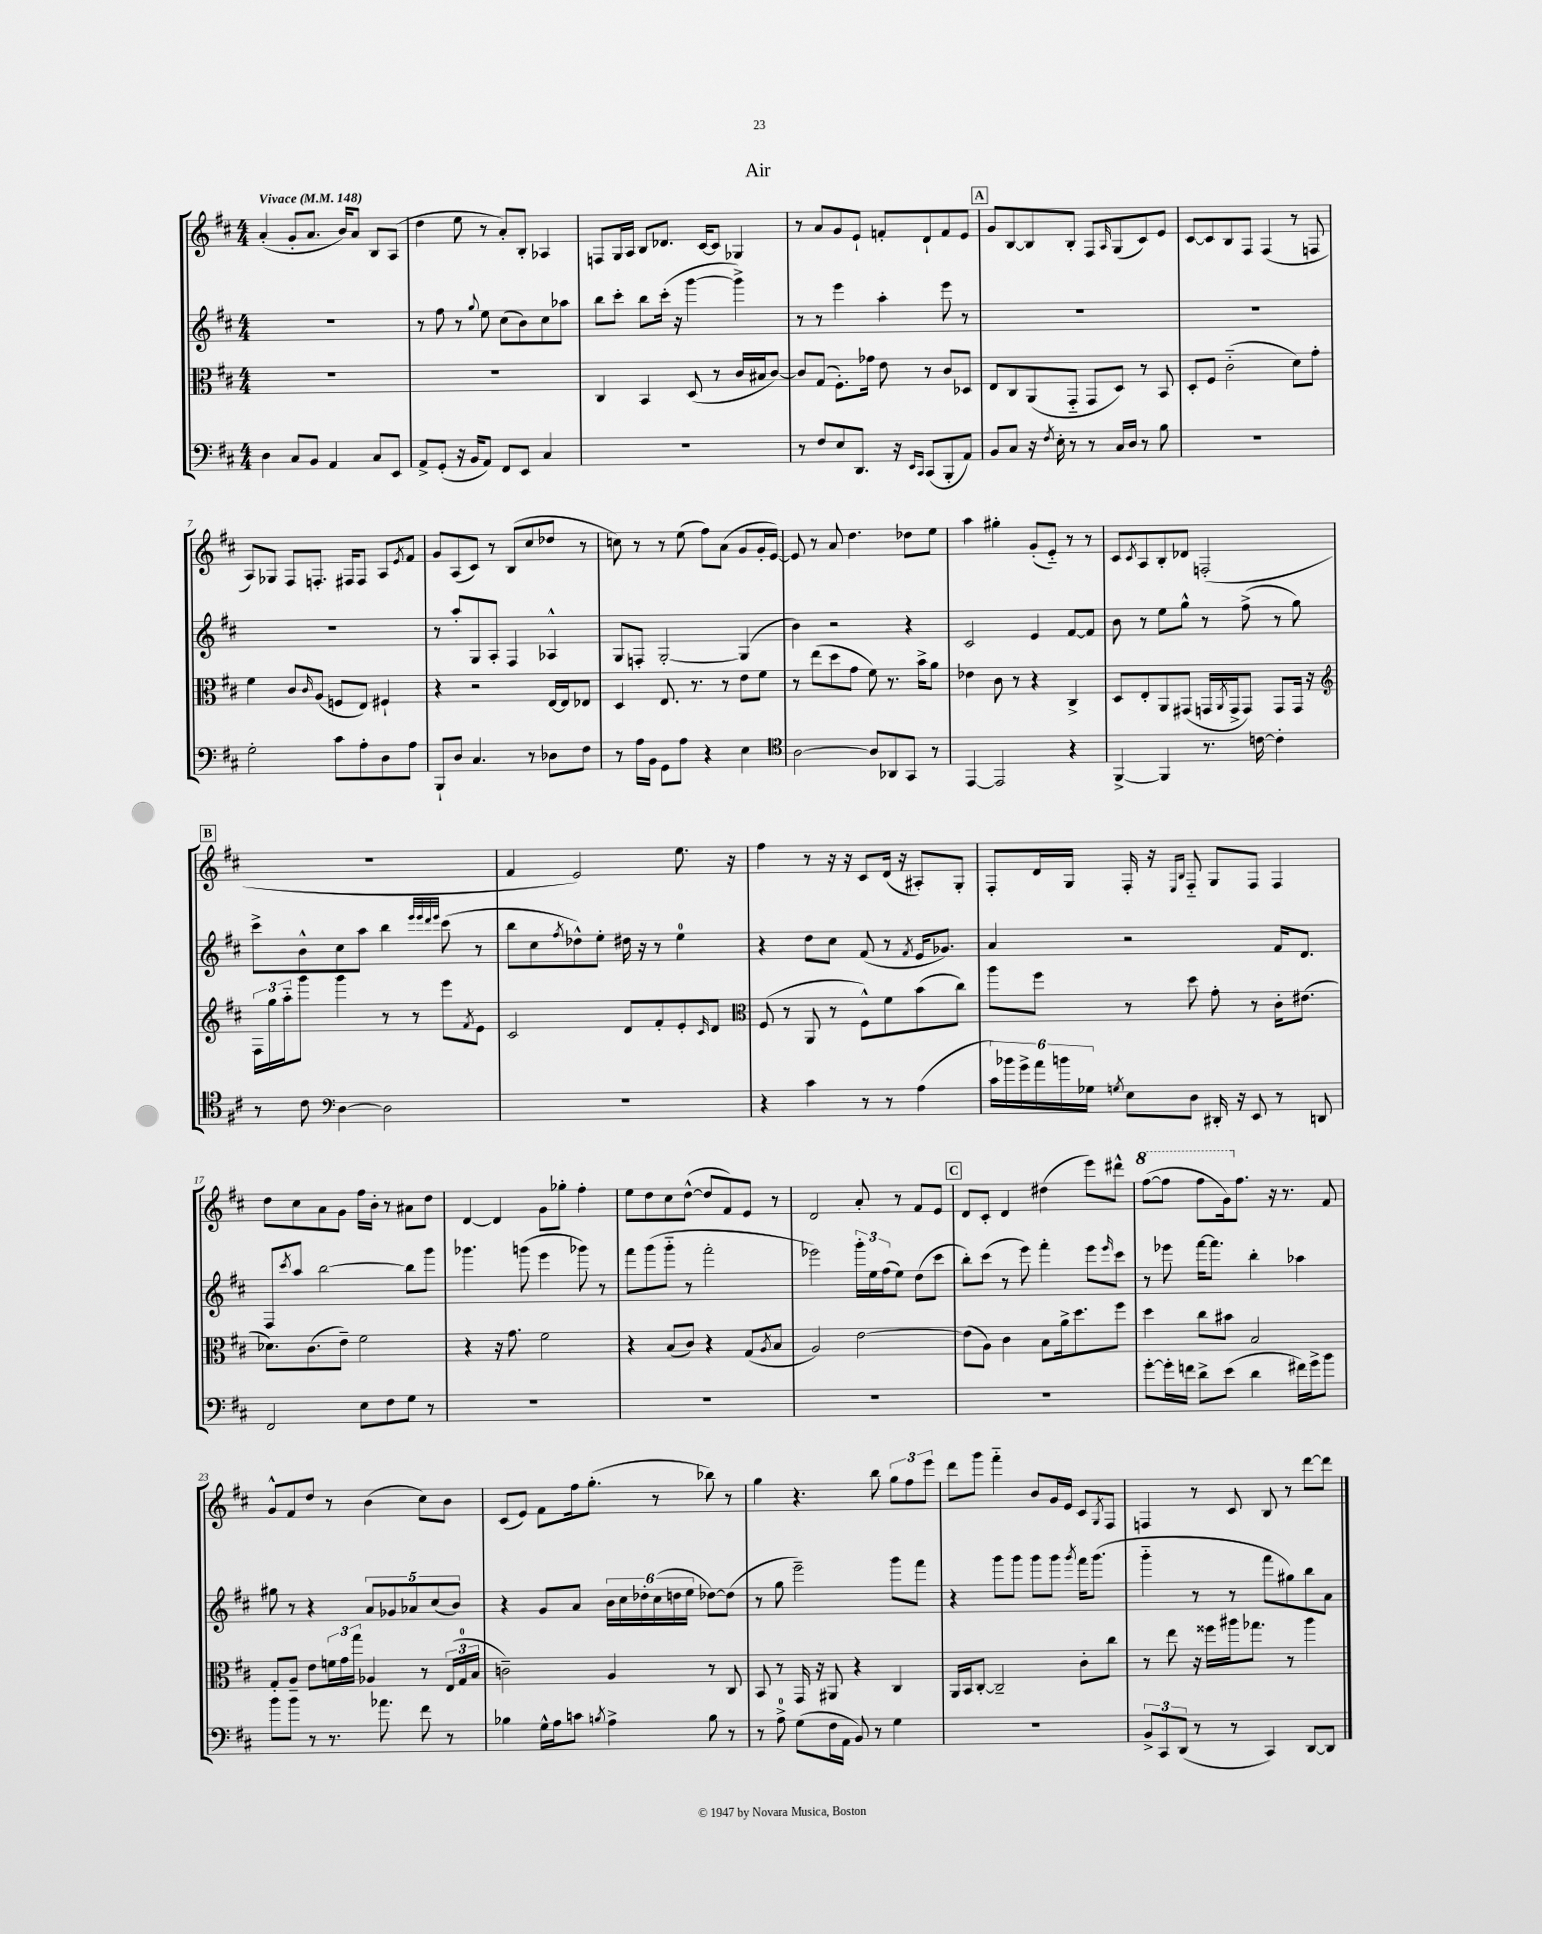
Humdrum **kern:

**kern	**kern	**kern	**kern
*staff4	*staff3	*staff2	*staff1
*clefF4	*clefC3	*clefG2	*clefG2
*k[f#c#]	*k[f#c#]	*k[f#c#]	*k[f#c#]
*M4/4	*M4/4	*M4/4	*M4/4
*MM148	*MM148	*MM148	*MM148
4D	1r	1r	(4a'
8C#	.	.	8g'
8BB	.	.	8.a
4AA	.	.	.
.	.	.	16b)
.	.	.	8a
8C#	.	.	8B
8EE	.	.	(8A
=	=	=	=
8AA^	1r	8r	4dd
(8GG'	.	8ff#	.
16r	.	8r	8ee
16BB	.	.	.
.	.	8qqgg	.
8AA)	.	8ee	8r
8FF#	.	(8cc#	8a')
8EE	.	8b)	8B'
4C#	.	8cc#	4A-
.	.	8aa-	.
=	=	=	=
1r	4C#	8bb	8F
.	.	8ccc#'	16G
.	.	.	16A
.	4BB	8bb	8B
.	.	(16ccc#'	8.d-
.	.	16r	.
.	(8D	[4ggg	.
.	.	.	[16c#
.	8r	.	8c#]
.	16c#	4ggg^])	4G-
.	16B#	.	.
.	[8c#)	.	.
=	=	=	=
8r	8c#]	8r	8r
8F#	(8G	8r	8a
8E	8.F#')	4eee	8g
8.DD	.	.	8e`
.	16g-	.	.
.	8e	4aa'	8f'
16r	.	.	.
16qqEE	.	.	.
16qqCC#	.	.	.
(8CC#	8r	.	8d`
8BBB'	8c#	8eee	8f
8AA)	8D-	8r	8e
=	=	=	=
8BB	8E	1r	8g
8C#	8C#	.	[8B
16r	(8AA	.	8B]
8qF#	.	.	.
16E'	.	.	.
8r	8GG'~	.	8B'
8r	8GG	.	8F#
.	.	.	16qqA
16C#	8D)	.	(8G
16D	.	.	.
8r	8r	.	8c#)
8B	8BB	.	8e
=	=	=	=
1r	8D'	1r	[8c#
.	8F#	.	8c#]
.	(2c#'~	.	8B
.	.	.	8F#
.	.	.	(4F#
.	8d)	.	8r
.	8g'	.	8F
=	=	=	=
2G'	4f#	1r	8A)
.	.	.	8G-
.	8c#	.	8F#
.	16qqc#	.	.
.	(8A	.	8.F'
8c#	8F	.	.
.	.	.	16F#
8A'	8E)	.	8F#
8D	4F#`	.	8A
.	.	.	8qe
8A	.	.	8f#
=	=	=	=
8BBB`	4r	8r	8g
8D	.	8aa'	(8A
4.C#	2r	8G	8c#)
.	.	8A'	8r
.	.	4F#	(8B
8r	.	.	8cc#
8D-	[16E	4A-^^	8dd-
.	16E]	.	.
8F#	8E-	.	8r
=	=	=	=
8r	4D	8G	8cc)
16A	.	8F'	8r
16BB	.	.	.
8GG	8.E	[2G'	8r
8A	.	.	(8ee
.	8.r	.	.
4r	.	.	8ff#)
.	8r	.	(8a
4E	8e	(4G]	8g
.	8f#	.	16g'
.	.	.	[16e)
=	=	=	=
*clefC4	*	*	*
[2A	8r	4b)	8e]
.	(8ee	.	8r
.	8dd	2r	8a
.	8g	.	4.dd
8A]	8f#)	.	.
8AA-	8.r	.	.
8GG	.	4r	8dd-
.	16b^	.	.
8r	8a	.	8ee
=	=	=	=
[4EE	4e-	2c#	4aa
2EE]	8c#	.	4gg#'
.	8r	.	.
.	4r	4e	(8g'
.	.	.	8e'~)
4r	4C#^	[8f#	8r
.	.	8f#]	8r
=	=	=	=
[4FF#^	8D	8b	8c#
.	.	.	8qc#
.	8E'	8r	8A
4FF#]	8AA	8ee	8B'
.	(8GG#	8gg^^	8d-
8.r	16GG	8r	(2F'
.	8qAA	.	.
.	16GG^	.	.
.	8GG)	(8ff#^	.
[16c	.	.	.
4c']	8GG	8r	.
.	16GG	8gg)	.
.	16r	.	.
=	=	=	=
*	*clefG2	*	*
8r	24F#	8ccc#^	1r
.	24gg	.	.
.	24aa'~	.	.
8c#	8ggg	8b^^	.
*clefF4	*	*	*
[4D	4ggg	8cc#	.
.	.	8aa	.
2D]	8r	4bb	.
.	8r	.	.
.	.	32qqeee	.
.	.	32qqeee	.
.	.	32qqddd	.
.	.	32qqeee	.
.	8eee	(8ccc#	.
.	8qf#	.	.
.	8e	8r	.
=	=	=	=
1r	2c#	8bb	4f#
.	.	8cc#	.
.	.	8qff#	.
.	.	8dd-^^)	2e)
.	.	8ee'	.
.	8d	16dd#	.
.	.	16r	.
.	8f#'	8r	.
.	8e'	4ee	8.ee
.	16qqc#	.	.
.	8d	.	.
.	.	.	16r
=	=	=	=
*	*clefC3	*	*
4r	(8F#	4r	4ff#
.	8r	.	.
4c#	8AA	8dd	8r
.	8r	8cc#	16r
.	.	.	16r
8r	8F#^^)	(8f#	8c#
8r	8f#	8r	(16d
.	.	.	16r
.	.	8qf#	.
(4A	(8b	16e	8A#')
.	.	8.g-)	.
.	8cc#)	.	8G'
=	=	=	=
24c#)	8aa	4a	8F#'
24b-	.	.	.
24g^	.	.	.
24a	8ff#	.	16d
24b	.	.	.
.	.	.	16G
24G-	.	.	.
8qG	.	.	.
8E	8r	2r	16F#'
.	.	.	16r
.	.	.	16qqE
.	.	.	16qqB
8D	8dd	.	8F#'~
16DD#'	8g'	.	8G
16r	.	.	.
8EE	8r	.	8F#
8r	16c#'	16f#	4F#
.	(8.e#	8.d	.
8DD	.	.	.
=	=	=	=
2FF#	8.d-)	8F#	8dd
.	.	8qccc#	.
.	.	8aa	8cc#
.	(8.c#	.	.
.	.	[2bb	8a
.	8e~)	.	8g
8E	2f#	.	16ff#
.	.	.	16b'
8F#	.	.	8r
8G	.	8bb]	8a#
8r	.	8ggg	8dd
=	=	=	=
1r	4r	4.ggg-	[4d
.	16r	.	4d]
.	8.g	.	.
.	.	(8ggg	.
.	2f#	4eee	8g
.	.	.	8gg-'
.	.	8ggg-)	4ff#'
.	.	8r	.
=	=	=	=
1r	4r	8fff#	8ee
.	.	(8ggg	8dd
.	(8B	8ggg'~	8cc#
.	8c#)	8r	([8dd^^
.	4r	2fff#'	8dd]
.	.	.	8f#)
.	(8G	.	8e
.	8qA	.	.
.	8B	.	8r
=	=	=	=
1r	2A)	2eee-)	2d
.	[2e	24ggg'	8a'
.	.	24ee	.
.	.	(24ff#	.
.	.	8ee)	8r
.	.	(8dd	8f#
.	.	8ccc#	8e
=	=	=	=
1r	(8e]	8bb')	8d
.	8A)	(8ccc#	8c#'
.	4c#	8r	4d
.	.	8eee)	.
.	8B	4fff#'	(4dd#
.	16a^	.	.
.	8.dd	.	.
.	.	8eee	8eee)
.	.	16qqeee	.
.	8ff#	8ccc#	8ddd#^^
=	=	=	=
[8g'	4dd	8r	([8fff#
16g']	.	8eee-	8fff#]
16f	.	.	.
8d^	8cc#	[16fff#	8fff#
.	.	8.fff#]	.
(8e	8b#	.	16gg)
.	.	.	8.ff#
4d	2B	4bb'	.
.	.	.	16r
.	.	.	8.r
16f#)	.	4aa-	.
16g^	.	.	.
8b	.	.	8f#
=	=	=	=
8b	8G'	8gg#	8g^^
8b	8A~	8r	8f#
8r	8e	4r	8dd
8.r	24f	.	8r
.	24g	.	.
.	24gg	.	.
.	4A-	10a	(4b
8.a-	.	.	.
.	.	10g-	.
.	.	10a-	.
8f#	8r	.	8cc#)
.	.	(10cc#	.
8r	(24E	.	8b
.	.	10b)	.
.	24G	.	.
.	24B	.	.
=	=	=	=
4B-	2c~)	4r	(8c#
.	.	.	8e)
16G^^	.	8g	8f#
16A	.	.	.
8c	.	8a	16ff#
.	.	.	(8.gg'
8qB	.	.	.
4A^	4A	24b	.
.	.	24cc#	.
.	.	24dd-'	.
.	.	(24cc#	8r
.	.	24dd	.
.	.	24ee	.
8B	8r	[8dd-)	8bb-)
8r	8C#	(8dd-]	8r
=	=	=	=
8r	8BB	8r	4gg
8A^	8r	8gg	.
(8G	16GG	2eee~)	4.r
.	16r	.	.
16F#	8AA#	.	.
16AA	.	.	.
8BB)	4r	.	.
8r	.	.	8bb
4G	4C#	8ggg	12gg
.	.	.	12ff#
.	.	8fff#	.
.	.	.	12eee
=	=	=	=
1r	16AA	4r	8ddd
.	16BB	.	.
.	[8C#'	.	8ggg
.	2C#~]	8ggg	4fff#'~
.	.	8ggg	.
.	.	8ggg	8b
.	.	8ggg	16g
.	.	.	16e
.	.	8qggg	.
.	8c#'	16fff#	8c#
.	.	(8.ggg	.
.	.	.	8qG
.	8cc#	.	8F#
=	=	=	=
12BB^	8r	4ggg'~	4F
12CC#	.	.	.
.	8ee	.	.
(12DD	.	.	.
8r	16r	8r	8r
.	16ff##	.	.
8r	16aa#	8r	8c#
.	8.gg-	.	.
4CC#)	.	8fff#	8B
.	8r	8gg#)	8r
[8DD	4aa#	8bb	[8ddd
8DD]	.	8a	8ddd]
==	==	==	==
*-	*-	*-	*-
